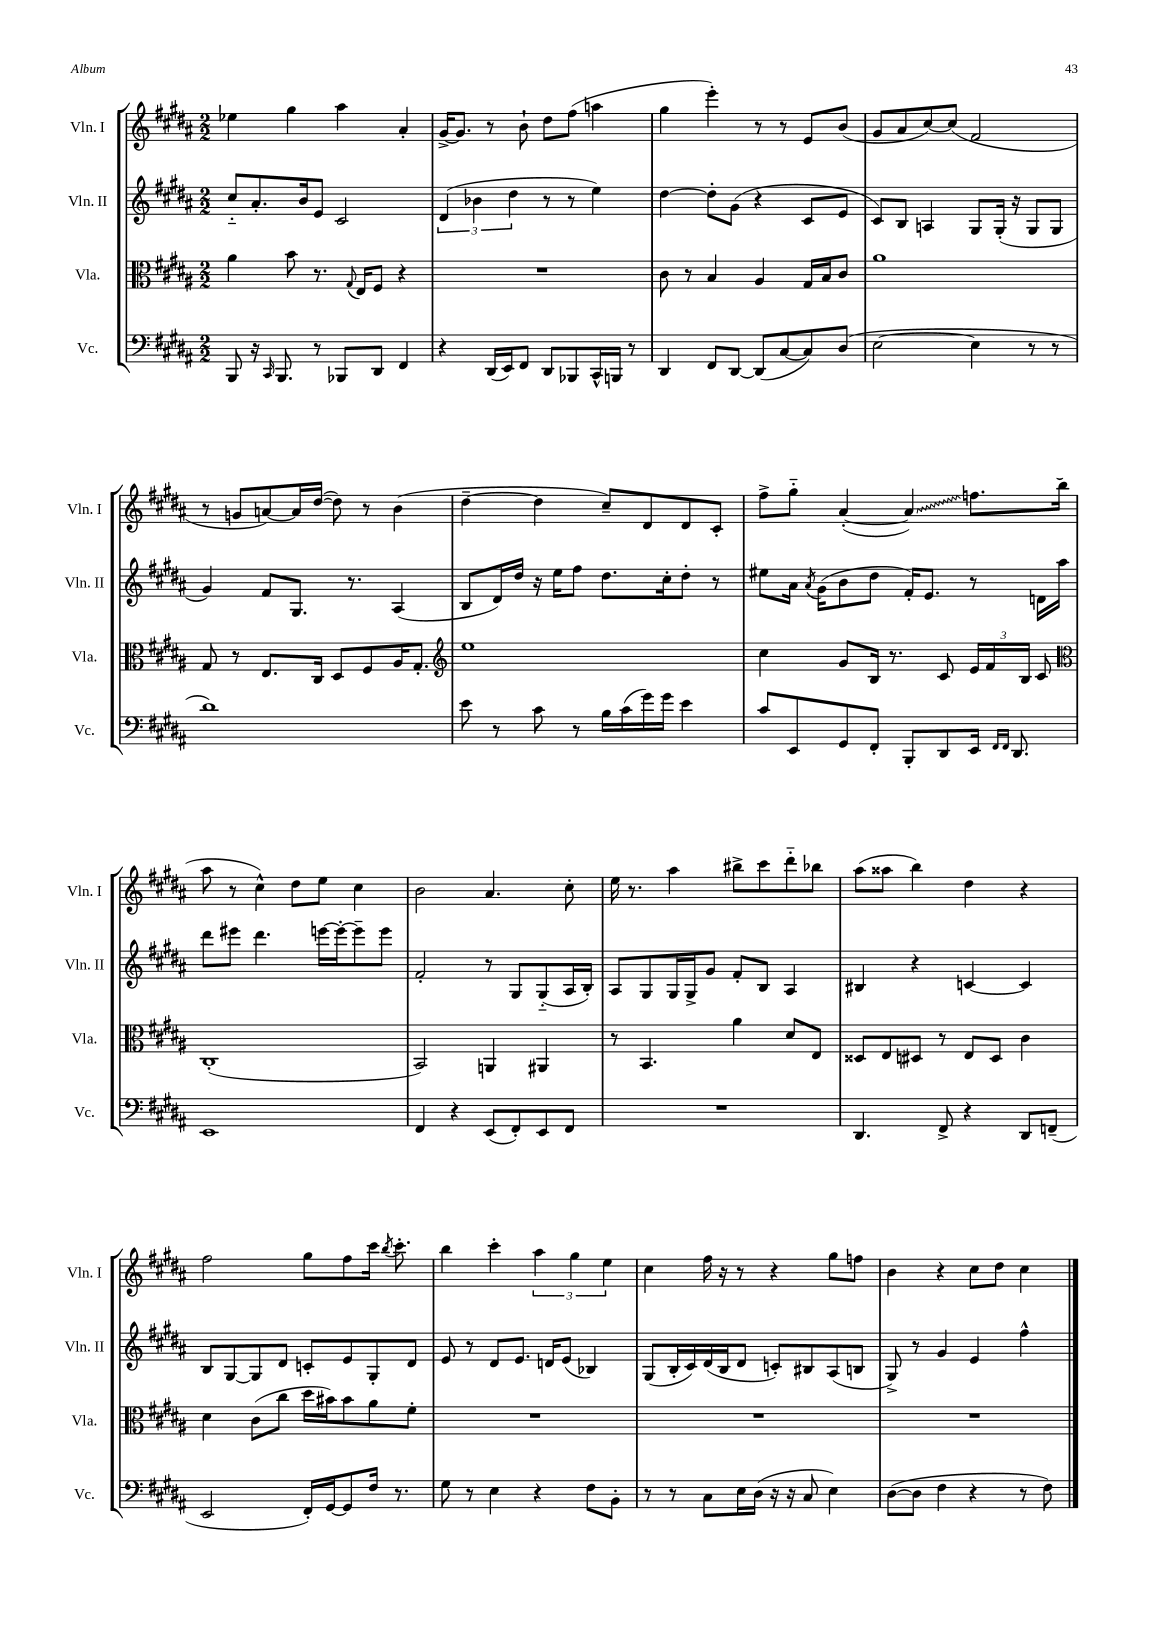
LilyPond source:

<<
\new StaffGroup <<
\new Staff = "s0" \with { instrumentName = "Vln. I" shortInstrumentName = "Vln. I" } {
    \clef treble \key b \major \numericTimeSignature \time 2/2
    \autoBeamOff ees''4 gis''4 ais''4 ais'4-. |
    gis'16[~-> gis'8.] r8 b'8-! dis''8[ fis''8]( a''4 |
    gis''4 e'''4-.) r8 r8 e'8[ b'8]( |
    gis'8[ ais'8 cis''8~) cis''8]( fis'2 |
    r8 g'8[ a'8~) a'16 dis''16]~( dis''8) r8 b'4( |
    dis''4~-- dis''4 cis''8[--) dis'8 dis'8 cis'8]-. |
    fis''8[-> gis''8]-_ ais'4~-.( \once \override Glissando.style = #'zigzag ais'4\glissando) f''8.[ b''16]( |
    ais''8 r8 cis''4-^) dis''8[ e''8] cis''4 |
    b'2 ais'4. cis''8-. |
    e''16 r8. ais''4 bis''8[-> cis'''8 dis'''8-_ bes''8] |
    ais''8[( aisis''8] b''4) dis''4 r4 |
    fis''2 gis''8[ fis''8 cis'''16] \acciaccatura { b''8 } cis'''8.-. |
    b''4 cis'''4-. \tuplet 3/2 { ais''4 gis''4 e''4 } |
    cis''4 fis''16 r16 r8 r4 gis''8[ f''8] |
    b'4 r4 cis''8[ dis''8] cis''4 \bar "|." |
}
\new Staff = "s1" \with { instrumentName = "Vln. II" shortInstrumentName = "Vln. II" } {
    \clef treble \key b \major \numericTimeSignature \time 2/2
    \autoBeamOff cis''8[-_ ais'8.-. b'16 e'8] cis'2 |
    \tuplet 3/2 { dis'4( bes'4 dis''4 } r8 r8 e''4) |
    dis''4~ dis''8[-. gis'8]( r4 cis'8[ e'8] |
    cis'8[) b8] a4 gis8[ gis16]-.( r16 gis8[ gis8] |
    gis'4) fis'8[ gis8.] r8. ais4( |
    b8[ dis'16) dis''16] r16 e''16[ fis''8] dis''8.[ cis''16-. dis''8]-. r8 |
    eis''8[ ais'16] \acciaccatura { ais'8 } gis'16[( b'8 dis''8] fis'16[-.) e'8.] r8 d'16[ ais''16] |
    dis'''8[ eis'''8] dis'''4. e'''16[~ e'''16~-. e'''8-- e'''8] |
    fis'2-. r8 gis8[ gis8-_( ais16 b16]-.) |
    ais8[ gis8 gis16 gis16-> gis'8] fis'8[-. b8] ais4 |
    bis4 r4 c'4~ c'4 |
    b8[ gis8~ gis8 dis'8] c'8[-. e'8 gis8-. dis'8] |
    e'8 r8 dis'8[ e'8.] d'16[ e'8]( bes4) |
    gis8[( b16-. cis'16) dis'16( b16 dis'8] c'8[-.) bis8 ais8( b8] |
    gis8->) r8 gis'4 e'4 fis''4-^ \bar "|." |
}
\new Staff = "s2" \with { instrumentName = "Vla." shortInstrumentName = "Vla." } {
    \clef alto \key b \major \numericTimeSignature \time 2/2
    \autoBeamOff ais'4 b'8 r8. \appoggiatura { gis8 } e16[ fis8] r4 |
    R1 |
    cis'8 r8 b4 ais4 gis16[ b16 cis'8] |
    ais'1 |
    gis8 r8 e8.[ cis16] dis8[ fis8 ais16 gis8.]-. |
    \clef treble e''1 |
    cis''4 gis'8[ b16] r8. cis'8 \tuplet 3/2 { e'16[ fis'16 b16] } cis'8 |
    \clef alto cis1-.( |
    b,2) a,4 ais,4 |
    r8 b,4. ais'4 dis'8[ e8] |
    disis8[ e8 dis8] r8 e8[ dis8] cis'4 |
    dis'4 cis'8[( cis''8] dis''16[ bis'16) bis'8 ais'8 fis'8]-. |
    R1 |
    R1 |
    R1 \bar "|." |
}
\new Staff = "s3" \with { instrumentName = "Vc." shortInstrumentName = "Vc." } {
    \clef bass \key b \major \numericTimeSignature \time 2/2
    \autoBeamOff b,,8 r16 \grace { cis,16 } b,,8. r8 bes,,8[ dis,8] fis,4 |
    r4 dis,16[( e,16) fis,8] dis,8[ bes,,8 cis,16-^ b,,16] r8 |
    dis,4 fis,8[ dis,8]~ dis,8[( cis8~ cis8) dis8]( |
    e2~ e4 r8 r8 |
    dis'1) |
    e'8 r8 cis'8 r8 b16[ cis'16( gis'16) gis'16] e'4 |
    cis'8[ e,8 gis,8 fis,8]-. b,,8[-. dis,8 e,16] \grace { fis,16[ fis,16] } dis,8. |
    e,1 |
    fis,4 r4 e,8[( fis,8-.) e,8 fis,8] |
    R1 |
    dis,4. fis,8-> r4 dis,8[ f,8]--( |
    e,2 fis,16[-.) gis,16~ gis,8 fis16] r8. |
    gis8 r8 e4 r4 fis8[ b,8]-. |
    r8 r8 cis8[ e16 dis16]( r16 r16 cis8 e4) |
    dis8[~( dis8] fis4 r4 r8 fis8) \bar "|." |
}
>>
>>
\layout { \context { \Score \remove "Bar_number_engraver" } }
